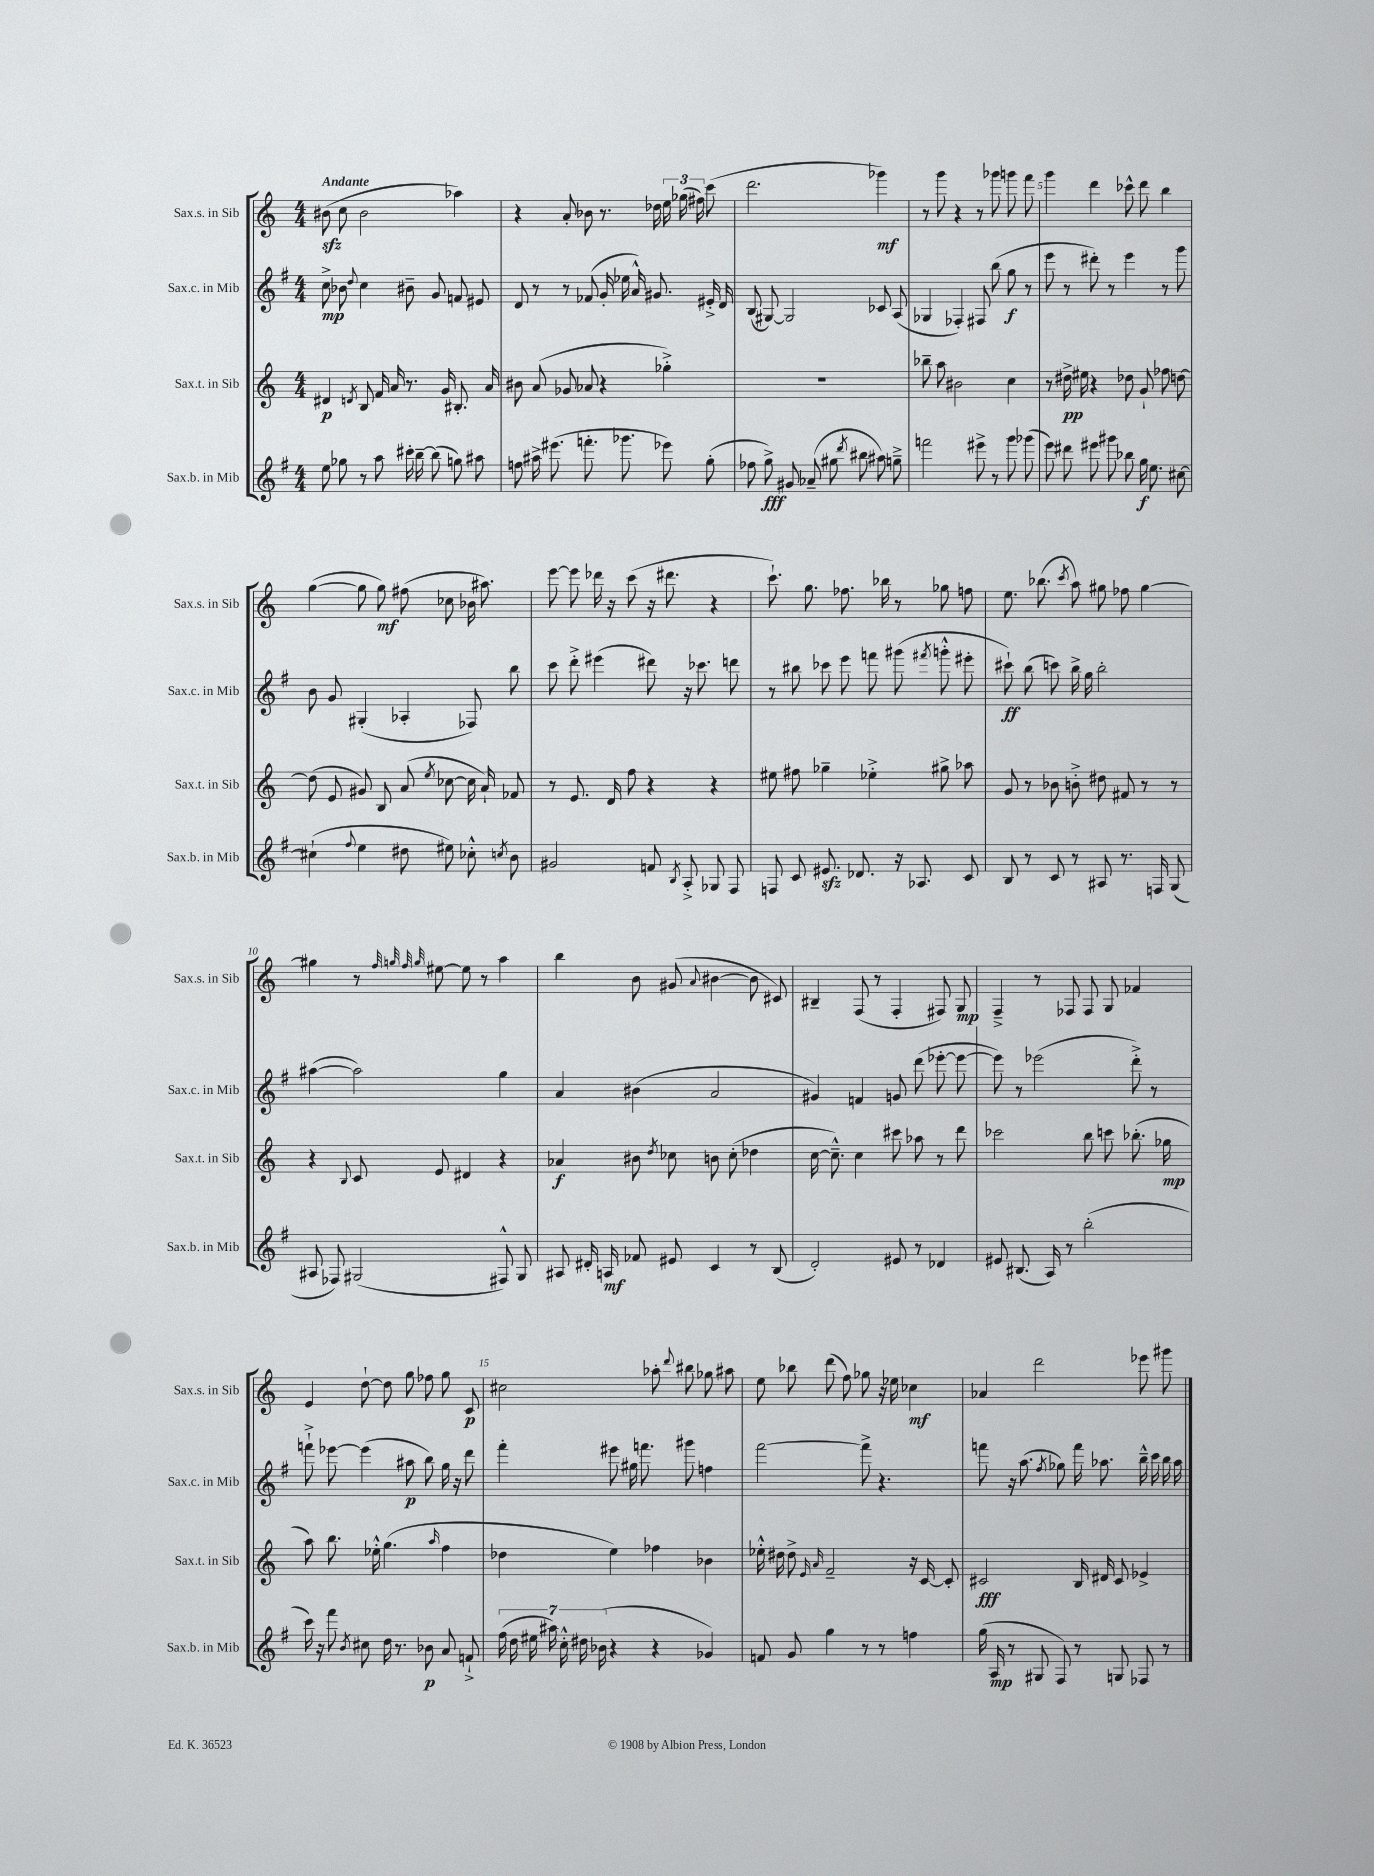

**kern	**dynam	**kern	**dynam	**kern	**dynam	**kern	**dynam
*part4	*part4	*part3	*part3	*part2	*part2	*part1	*part1
*staff4	*staff4	*staff3	*staff3	*staff2	*staff2	*staff1	*staff1
*I"Sax.b. in Mib	*	*I"Sax.t. in Sib	*	*I"Sax.c. in Mib	*	*I"Sax.s. in Sib	*
*I'Sax.b. in Mib	*	*I'Sax.t. in Sib	*	*I'Sax.c. in Mib	*	*I'Sax.s. in Sib	*
*clefG2	*	*clefG2	*	*clefG2	*	*clefG2	*
*k[f#]	*	*k[]	*	*k[f#]	*	*k[]	*
*M4/4	*	*M4/4	*	*M4/4	*	*M4/4	*
=1	=1	=1	=1	=1	=1	=1	=1
!	!	!	!	!	!	!LO:TX:a:B:t=Andante	!
8ee\	.	4d#X/	p	8cc^\	mp	(8b#Xzz\	.
8gg-X\	.	.	.	8b-X\	.	8cc\	.
.	.	8qdn/	.	8qqdd/	.	.	.
8r	.	8B/	.	4cc\	.	2b#\	.
8aa\	.	16f/	.	.	.	.	.
.	.	16a/	.	.	.	.	.
16ccc#X'\	.	8.r	.	8b#X~\	.	.	.
[16bb~\	.	.	.	.	.	.	.
(8bb\]	.	.	.	8g/	.	.	.
.	.	16g/	.	.	.	.	.
8ggn\)	.	8.B#X'/	.	8fn/	.	4aa-X\)	.
8aa#X\	.	.	.	8e#X/	.	.	.
.	.	16a/	.	.	.	.	.
=2	=2	=2	=2	=2	=2	=2	=2
8ffn\	.	8b#X\	.	8d/	.	4r	.
16aa#X^\	.	(8a/	.	8r	.	.	.
(8.eee#X\	.	.	.	.	.	.	.
.	.	8g-X/	.	8r	.	8a'/	.
8.fffn'\	.	8a-X/	.	(8f-X/	.	8b-X\	.
.	.	4r	.	16g'/	.	8.r	.
8.ggg-X\	.	.	.	16ee-X\	.	.	.
.	.	.	.	16a^^/)	.	.	.
.	.	.	.	8.g#X/	.	16dd-X\	.
8eee-X\)	.	4gg-X'^\)	.	.	.	24ee\	.
.	.	.	.	.	.	(24gg-X\	.
.	.	.	.	.	.	24ff#X\)	.
(8gg'\	.	.	.	16e#X'^/	.	(8ccc\	.
.	.	.	.	16d/	.	.	.
=3	=3	=3	=3	=3	=3	=3	=3
8ff-X\	.	1r	.	(8B/	.	2.ddd\	.
8gg^\)	fff	.	.	[8G#X/)	.	.	.
8g#X/	.	.	.	2G#/]	.	.	.
(8a-X~/	.	.	.	.	.	.	.
8gg#X\	.	.	.	.	.	.	.
8qddd/	.	.	.	.	.	.	.
8bb#X\	.	.	.	.	.	.	.
8aa#X\)	.	.	.	8c-X/	.	4ggg-X\)	mf
8ggn~^\	.	.	.	(8A/	.	.	.
=4	=4	=4	=4	=4	=4	=4	=4
2fffn\	.	8bb-X~\	.	4G-X/	.	8r	.
.	.	8aa\	.	.	.	8ggg\	.
.	.	2b#X\	.	4F-X'/)	.	4r	.
8eee#X^\	.	.	.	8F#X/	.	8r	.
8r	.	.	.	(8bb\	.	8ggg-X\	.
8ggg\	.	4cc\	.	8gg\	f	8gggn\	.
(8ggg-X\	.	.	.	8r	.	8fff\	.
=5	=5	=5	=5	=5	=5	=5	=5
8eee\)	.	8r	.	8eee\	.	4ggg\	.
8ddd#X\	.	16dd#X^\	pp	8r	.	.	.
.	.	16ee#X\	.	.	.	.	.
8eee#X\	.	4r	.	8ddd#X'\)	.	4ddd\	.
8ggg#X\	.	.	.	8r	.	.	.
8bb-X\	.	8dd-X\	.	4eee\	.	8ccc-X^^\	.
16gg\	f	8g`/	.	.	.	8ddd\	.
8.ee\	.	.	.	.	.	.	.
.	.	8ff-X\	.	8r	.	4bb\	.
[8cc#X\	.	[8ddn\	.	8ggg\	.	.	.
!!LO:LB:g=z
=6	=6	=6	=6	=6	=6	=6	=6
(4cc#X`\]	.	(8dd\]	.	8b\	.	([4gg\	.
.	.	8e/	.	8g/	.	.	.
8qqff#/	.	.	.	.	.	.	.
4ee\	.	8g#X/)	.	(4G#X'/	.	8gg\]	.
.	.	8B/	.	.	.	8gg\)	mf
8dd#X\	.	(8a/	.	4A-X'/	.	(8ff#X\	.
.	.	8qee/	.	.	.	.	.
8ee#X\)	.	[8cc-X\	.	.	.	8cc-X\	.
8cc-X'^^\	.	16cc-\]	.	8F-X/)	.	16b-X\	.
.	.	16a`/)	.	.	.	8.aa#X\)	.
8qccn/	.	.	.	.	.	.	.
8b\	.	8f-X/	.	8bb\	.	.	.
=7	=7	=7	=7	=7	=7	=7	=7
2g#X/	.	8r	.	8ccc\	.	[8eee\	.
.	.	8.e/	.	8ddd'^\	.	8eee\]	.
.	.	.	.	(4eee#X\	.	16ddd-X\	.
.	.	16d/	.	.	.	16r	.
.	.	8ff\	.	.	.	(8ccc\	.
8fn/	.	4r	.	8ddd#X\)	.	16r	.
.	.	.	.	.	.	8.ddd#X\	.
8qB/	.	.	.	.	.	.	.
8A'^/	.	.	.	16r	.	.	.
.	.	.	.	8.ccc-X\	.	.	.
8G-X/	.	4r	.	.	.	4r	.
8F#/	.	.	.	8dddn\	.	.	.
=8	=8	=8	=8	=8	=8	=8	=8
8Fn/	.	8ee#X\	.	8r	.	8.ccc`\)	.
8c/	.	8ff#X\	.	8bb#X\	.	.	.
.	.	.	.	.	.	8.gg\	.
8.e#Xzz/	.	4gg-X~\	.	8ccc-X\	.	.	.
.	.	.	.	8eee\	.	8.ff-X\	.
8.d-X/	.	.	.	.	.	.	.
.	.	4ee-X'^\	.	8fffn\	.	.	.
.	.	.	.	.	.	16bb-X\	.
16r	.	.	.	(8ggg#X\	.	8r	.
8.A-X/	.	.	.	.	.	.	.
.	.	.	.	8qfff#X/	.	.	.
.	.	8gg#X^\	.	8gggn'^^\	.	8gg-X\	.
8c/	.	8aa-X\	.	8eee#X'\	.	8ffn\	.
=9	=9	=9	=9	=9	=9	=9	=9
8B/	.	8g/	.	8ccc#X`\)	ff	8.ee\	.
8r	.	8r	.	(8bb\	.	.	.
.	.	.	.	.	.	(8.bb-X\	.
8c/	.	8b-X\	.	8cccn\)	.	.	.
.	.	.	.	.	.	8qccc/	.
8r	.	8bn'^\	.	16bb^\	.	8aa\)	.
.	.	.	.	16gg\	.	.	.
8A#X/	.	8dd#X\	.	2bb'\	.	8gg#X\	.
8.r	.	8f#X/	.	.	.	8ff-X\	.
.	.	8r	.	.	.	[4gg#\	.
16Fn/	.	.	.	.	.	.	.
(8G/	.	8r	.	.	.	.	.
!!LO:LB:g=z
=10	=10	=10	=10	=10	=10	=10	=10
8A#X/	.	4r	.	([4aa#X\	.	4gg#X\]	.
8F-X/)	.	.	.	.	.	.	.
.	.	8qqB/	.	.	.	.	.
(2G#X/	.	8c/	.	2aa#\])	.	8r	.
.	.	.	.	.	.	32qqff/	.
.	.	.	.	.	.	32qqggn/	.
.	.	.	.	.	.	32qqff/	.
.	.	.	.	.	.	32qqgg/	.
.	.	8e/	.	.	.	[8ee#X\	.
.	.	4d#X/	.	.	.	8ee#\]	.
.	.	.	.	.	.	8r	.
8F#X^^/)	.	4r	.	4gg\	.	4aa\	.
8G#/	.	.	.	.	.	.	.
=11	=11	=11	=11	=11	=11	=11	=11
8A#X/	.	4a-X/	f	4a/	.	4bb\	.
16d#X'/	.	.	.	.	.	.	.
16An/	mf	.	.	.	.	.	.
8f-X/	.	8b#X\	.	(4b#X\	.	8b\	.
.	.	8qdd/	.	.	.	.	.
8e#X/	.	8cc-X\	.	.	.	(8g#X/	.
.	.	.	.	.	.	8qqa/	.
4c/	.	8bn\	.	2a/	.	[4b#X\	.
.	.	(8cc-'\	.	.	.	.	.
8r	.	4dd-X\	.	.	.	8b#\]	.
(8B/	.	.	.	.	.	8c#X/)	.
=12	=12	=12	=12	=12	=12	=12	=12
2d'/)	.	[16cc\	.	4g#X/)	.	4B#X~/	.
.	.	8.cc~^^\])	.	.	.	.	.
.	.	4cc\	.	4fn/	.	(8F/	.
.	.	.	.	.	.	8r	.
8e#X/	.	8ccc#X\	.	8gn/	.	4F'/	.
8r	.	8aa-X\	.	(8ddd\	.	.	.
4d-X/	.	8r	.	[8eee-X'\	.	8F#X/)	.
.	.	8ddd\	.	8eee-\_	.	8G/	mp
=13	=13	=13	=13	=13	=13	=13	=13
8e#X/	.	2ccc-X\	.	8eee-\])	.	4F~^/	.
(8.B#X/	.	.	.	8r	.	.	.
.	.	.	.	(2eee-X\	.	8r	.
16A/)	.	.	.	.	.	.	.
8r	.	.	.	.	.	8F-X/	.
(2bb'\	.	8bb\	.	.	.	8F-/	.
.	.	8cccn\	.	.	.	8G/	.
.	.	(8.bb-X'\	.	8ddd'^\)	.	4f-X/	.
.	.	.	.	8r	.	.	.
.	.	16gg-X\	mp	.	.	.	.
!!LO:LB:g=z
=14	=14	=14	=14	=14	=14	=14	=14
16ccc\)	.	8aa\)	.	8fffn`^\	.	4e/	.
16r	.	.	.	.	.	.	.
8fff#\	.	8.bb\	.	[8eee-X\	.	.	.
8qb/	.	.	.	.	.	.	.
8cc#X\	.	.	.	(4eee-\]	.	[8dd`\	.
.	.	16ee-X'^^\	.	.	.	.	.
16dd\	.	(4.gg\	.	.	.	8dd\]	.
8.r	.	.	.	.	.	.	.
.	.	.	.	8aa#X\	p	8gg\	.
8b-X\	p	.	.	8bb\)	.	8ff-X\	.
.	.	16qqaa/	.	.	.	.	.
8a/	.	4ff\	.	16gg\	.	8gg\	.
.	.	.	.	16r	.	.	.
8fn`^/	.	.	.	8ddd\	.	8c/	p
=15	=15	=15	=15	=15	=15	=15	=15
(28ff#\	.	4dd-X\	.	4fff#'\	.	2cc#X\	.
28dd\	.	.	.	.	.	.	.
28ee#X\	.	.	.	.	.	.	.
28aa#X\)	.	.	.	.	.	.	.
28cc'^^\	.	.	.	.	.	.	.
28dd#X\	.	.	.	.	.	.	.
(28b-X\	.	.	.	.	.	.	.
4r	.	4ee\)	.	8eee#X\	.	.	.
.	.	.	.	16gg#X\	.	.	.
.	.	.	.	8.fffn\	.	.	.
4r	.	4ff-X\	.	.	.	8aa-X'\	.
.	.	.	.	.	.	8qqddd/	.
.	.	.	.	8ggg#X\	.	8bb#X\	.
4g-X/)	.	4b-X\	.	4ffn\	.	8gg-X\	.
.	.	.	.	.	.	8aa#X\	.
=16	=16	=16	=16	=16	=16	=16	=16
8fn/	.	16ee-X'^^\	.	[2fff#\	.	8ee\	.
.	.	16dd#X\	.	.	.	.	.
8g/	.	8dd#^\	.	.	.	8bb-X\	.
.	.	16qqe/	.	.	.	.	.
.	.	16qqa/	.	.	.	.	.
4gg\	.	2f~/	.	.	.	(8ddd\	.
.	.	.	.	.	.	8ff\)	.
8r	.	.	.	8fff#^\]	.	8gg-X\	.
8r	.	.	.	4.r	.	16r	.
.	.	.	.	.	.	16ee-X\	.
4ffn\	.	16r	.	.	.	4cc-X\	mf
.	.	[16c/	.	.	.	.	.
.	.	8c'/]	.	.	.	.	.
=17	=17	=17	=17	=17	=17	=17	=17
(16gg\	.	2c#X/	fff	8fffn\	.	4a-X/	.
16A/	mp	.	.	.	.	.	.
8r	.	.	.	16r	.	.	.
.	.	.	.	(8.aa\	.	.	.
8G#X/	.	.	.	.	.	2ddd\	.
.	.	.	.	8qff#/	.	.	.
8F#/)	.	.	.	8gg-X\)	.	.	.
8r	.	16B/	.	16fff\	.	.	.
.	.	16d#X/	.	8.aa-X\	.	.	.
8Gn/	.	8c#/	.	.	.	.	.
8F-X/	.	4e-X^/	.	16bb~^^\	.	8eee-X\	.
.	.	.	.	16ccc\	.	.	.
8r	.	.	.	16bb\	.	8ggg#X\	.
.	.	.	.	16aa-\	.	.	.
==	==	==	==	==	==	==	==
*-	*-	*-	*-	*-	*-	*-	*-
